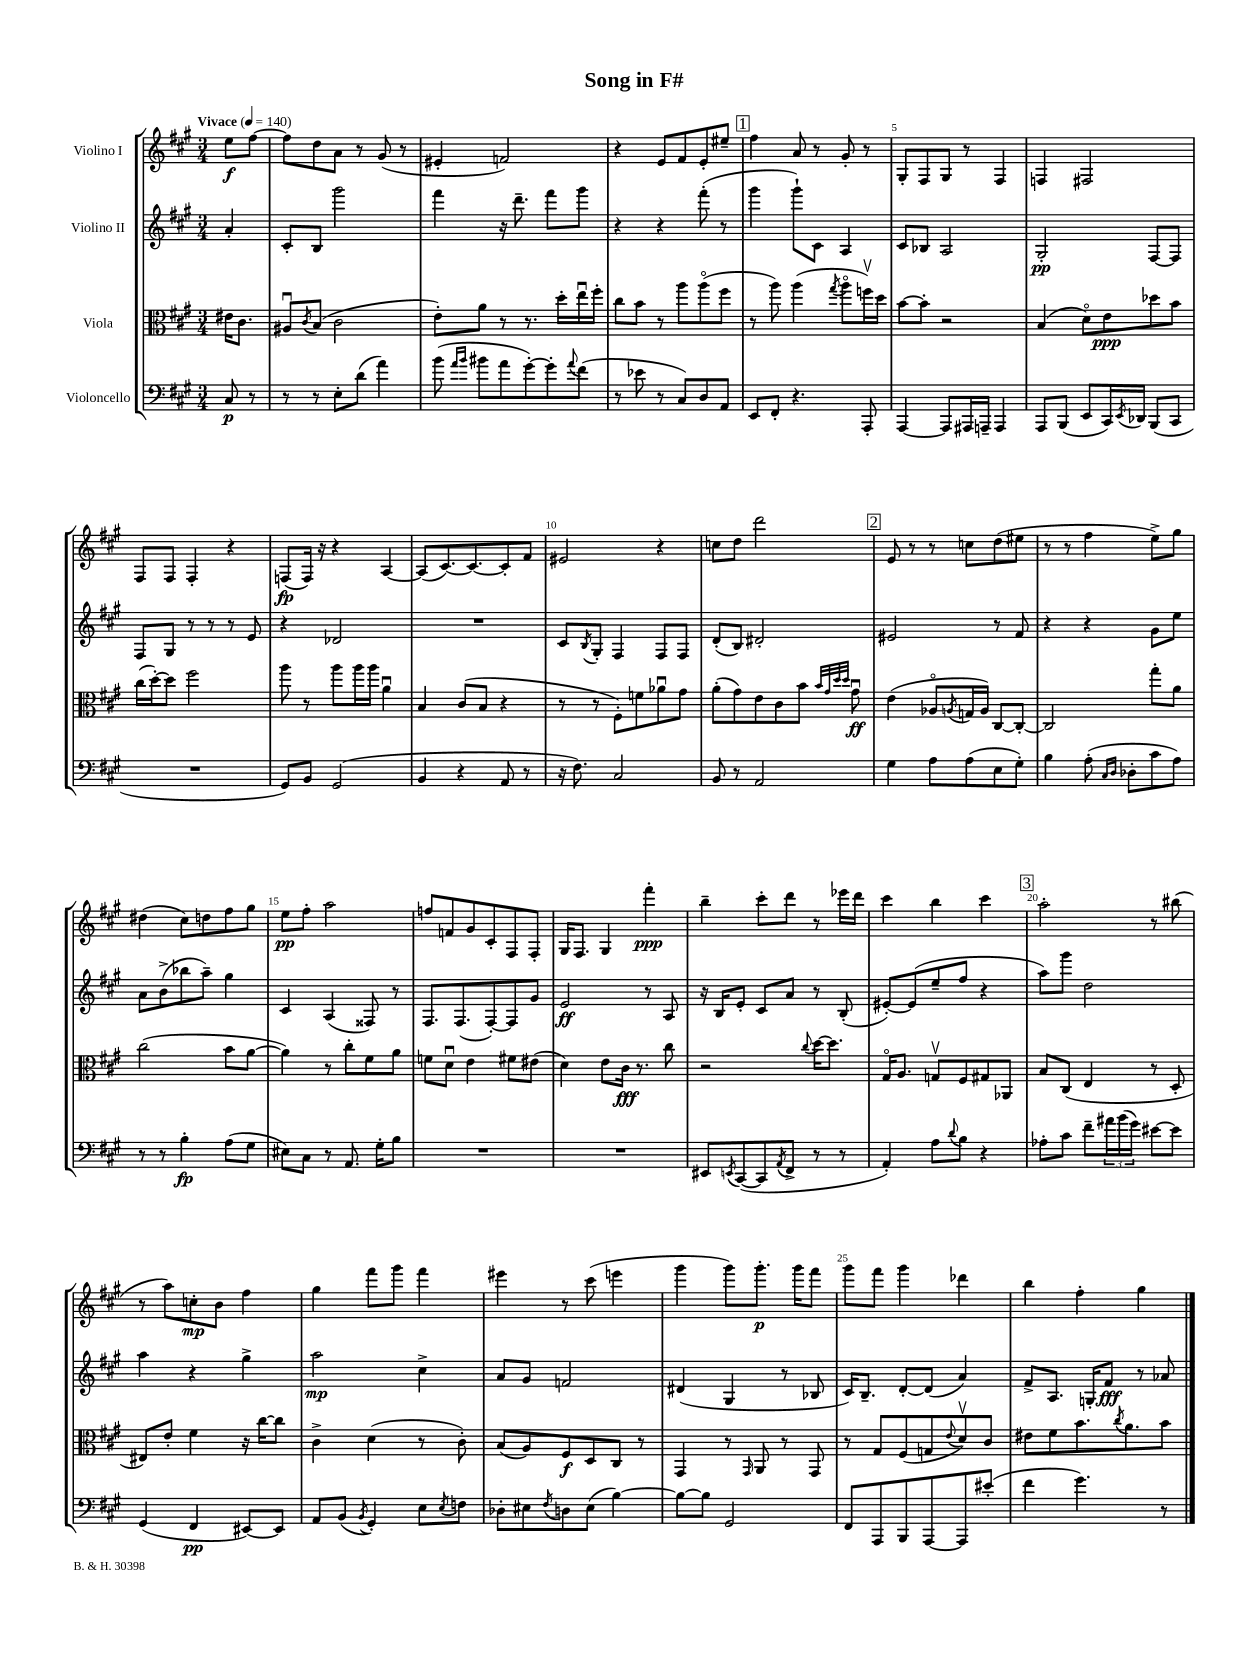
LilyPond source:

\header { title = "Song in F#" }
<<
\new StaffGroup <<
\new Staff = "s0" \with { instrumentName = "Violino I" } {
    \clef treble \key a \major \numericTimeSignature \time 3/4 \partial 4 \tempo "Vivace" 4 = 140
    e''8\f fis''8~ |
    fis''8 d''8 a'8 r8 gis'8( r8 |
    eis'4-. f'2) |
    r4 e'8 fis'8 e'8-. eis''8-- |
    \mark \markup { \box "1" } fis''4 a'8 r8 gis'8-. r8 |
    gis8-. fis8 gis8 r8 fis4 |
    f4 fis2 |
    fis8 fis8 fis4-. r4 |
    f8\fp( f16) r16 r4 a4~ |
    a8( cis'8.~) cis'8.~ cis'8-. fis'8 |
    eis'2 r4 |
    c''8 d''8 d'''2 |
    \mark \markup { \box "2" } e'8 r8 r8 c''8 d''8( eis''8 |
    r8 r8 fis''4 e''8->) gis''8 |
    dis''4( cis''8) d''8 fis''8 gis''8 |
    e''8\pp fis''8-. a''2 |
    f''8 f'8 gis'8 cis'8-. fis8 fis8-. |
    gis16 fis8. gis4 fis'''4-.\ppp |
    b''4-- cis'''8-. d'''8 r8 ees'''16 d'''16 |
    cis'''4 b''4 cis'''4 |
    \mark \markup { \box "3" } a''2-. r8 bis''8( |
    r8 a''8) c''8-.\mp b'8 fis''4 |
    gis''4 fis'''8 gis'''8 fis'''4 |
    eis'''4 r8 cis'''8( e'''4 |
    gis'''4 gis'''8) gis'''8.-.\p gis'''16 fis'''8 |
    gis'''8 fis'''8 gis'''4 des'''4 |
    b''4 fis''4-. gis''4 \bar "|." |
}
\new Staff = "s1" \with { instrumentName = "Violino II" } {
    \clef treble \key a \major \numericTimeSignature \time 3/4 \partial 4
    a'4-. |
    cis'8-. b8 gis'''2 |
    fis'''4 r16 d'''8.-- fis'''8 gis'''8 |
    r4 r4 fis'''8-.( r8 |
    \mark \markup { \box "1" } gis'''4 gis'''8-!) cis'8 a4 |
    cis'8 bes8 a2 |
    gis2-.\pp fis8~ fis8 |
    fis8 gis8 r8 r8 r8 e'8 |
    r4 des'2 |
    R2. |
    cis'8 \acciaccatura { b8 } gis8-. fis4 fis8 fis8 |
    d'8-.( b8) dis'2-. |
    \mark \markup { \box "2" } eis'2 r8 fis'8 |
    r4 r4 gis'8 e''8 |
    a'8 b'8->( bes''8 a''8--) gis''4 |
    cis'4 a4( fisis8) r8 |
    fis8. fis8.( fis8~-.) fis8 gis'8 |
    e'2\ff r8 a8 |
    r16 b16 e'8-. cis'8 a'8 r8 b8-.( |
    eis'8~-.) eis'8( e''8-- fis''8 r4 |
    \mark \markup { \box "3" } a''8) gis'''8 d''2 |
    a''4 r4 gis''4-> |
    a''2\mp cis''4-> |
    a'8 gis'8 f'2 |
    dis'4( gis4 r8 bes8 |
    cis'16) b8.-- d'8~-. d'8( a'4) |
    fis'8-> a8. g16-. fis'8\fff r8 aes'8 \bar "|." |
}
\new Staff = "s2" \with { instrumentName = "Viola" } {
    \clef alto \key a \major \numericTimeSignature \time 3/4 \partial 4
    eis'16 cis'8. |
    ais8\downbow \acciaccatura { cis'8 } b8( cis'2 |
    e'8-.) a'8 r8 r8. d''16-. e''16\downbow fis''16-. |
    cis''8 b'8 r8 a''8 a''8\flageolet( fis''8 |
    \mark \markup { \box "1" } r8 a''8) a''4( \acciaccatura { gis''8 } a''8\flageolet f''16\upbow) d''16 |
    b'8~ b'8-. r2 |
    b4( d'8\flageolet) e'8\ppp des''8 b'8 |
    cis''16( d''16~-.) d''8 fis''2 |
    a''8 r8 a''8 a''16 a''16 a'4\downbow |
    b4 cis'8( b8 r4 |
    r8 r8 fis8-.) f'8 aes'8\downbow gis'8 |
    a'8-.( gis'8) e'8 cis'8 b'8 \grace { b'32 gis'32 d''32 d''32 } gis'8\downbow\ff |
    \mark \markup { \box "2" } e'4( aes8\flageolet \acciaccatura { a8 } g16 a16) cis8~ cis8~-. |
    cis2 gis''8-. a'8 |
    cis''2( b'8 a'8~ |
    a'4) r8 cis''8-. fis'8 a'8 |
    f'8 d'8\downbow e'4 fis'8 eis'8( |
    d'4) e'8 cis'16\fff r8. cis''8 |
    r2 \appoggiatura { cis''8 } d''16~ d''8. |
    gis16\flageolet a8. g8\upbow fis8 gis8 aes,8 |
    \mark \markup { \box "3" } b8 cis8( e4 r8 d8-. |
    eis8) e'8-. fis'4 r16 cis''16~ cis''8 |
    cis'4-> d'4( r8 cis'8-.) |
    b8( a8) fis8\f d8 cis8 r8 |
    gis,4 r8 \grace { gis,16 } a,8 r8 gis,8 |
    r8 gis8 fis8( g8 \appoggiatura { e'8 } d'8\upbow) cis'8 |
    eis'8 fis'8 b'8. \acciaccatura { cis''8 } a'8. b'8 \bar "|." |
}
\new Staff = "s3" \with { instrumentName = "Violoncello" } {
    \clef bass \key a \major \numericTimeSignature \time 3/4 \partial 4
    cis8\p r8 |
    r8 r8 e8-. d'8( a'4) |
    b'8( \grace { a'16 b'16 } bis'8 a'8 gis'8~-.) gis'8-. \appoggiatura { a'8 } fis'8( |
    r8 ees'8 r8 cis8) d8 a,8 |
    \mark \markup { \box "1" } e,8 fis,8-. r4. a,,8-. |
    a,,4~ a,,8 ais,,16 a,,16-- a,,4 |
    a,,8 b,,8( e,8 cis,16) \acciaccatura { e,8 } des,16 b,,8( cis,8 |
    R2. |
    gis,8) b,8 gis,2( |
    b,4 r4 a,8 r8 |
    r16 fis8.) cis2 |
    b,8 r8 a,2 |
    \mark \markup { \box "2" } gis4 a8 a8( e8 gis8-.) |
    b4 a8-.( \grace { cis16 d16 } des8-. cis'8 a8) |
    r8 r8 b4-.\fp a8( gis8 |
    eis8) cis8 r8 a,8. gis16-. b8 |
    R2. |
    R2. |
    eis,8 \acciaccatura { e,8 } cis,8~( cis,8 \acciaccatura { a,8 } fis,8-> r8 r8 |
    a,4-.) a8 \appoggiatura { d'8 } b8 r4 |
    \mark \markup { \box "3" } aes8-. cis'8 fis'8-- \tuplet 3/2 { ais'16 b'16( gis'16) } eis'8~ eis'8 |
    gis,4( fis,4\pp eis,8~) eis,8 |
    a,8 b,8( \acciaccatura { b,8 } gis,4-.) e8 \acciaccatura { e8 } f8 |
    des8-. eis8 \acciaccatura { fis8 } d8 eis8( b4~) |
    b8~ b8 gis,2 |
    fis,8 a,,8 b,,8 a,,8~ a,,8 eis'8-.( |
    fis'4 gis'4.) r8 \bar "|." |
}
>>
>>
\layout { \context { \Score \override BarNumber.break-visibility = ##(#f #t #t) barNumberVisibility = #(every-nth-bar-number-visible 5) } }
